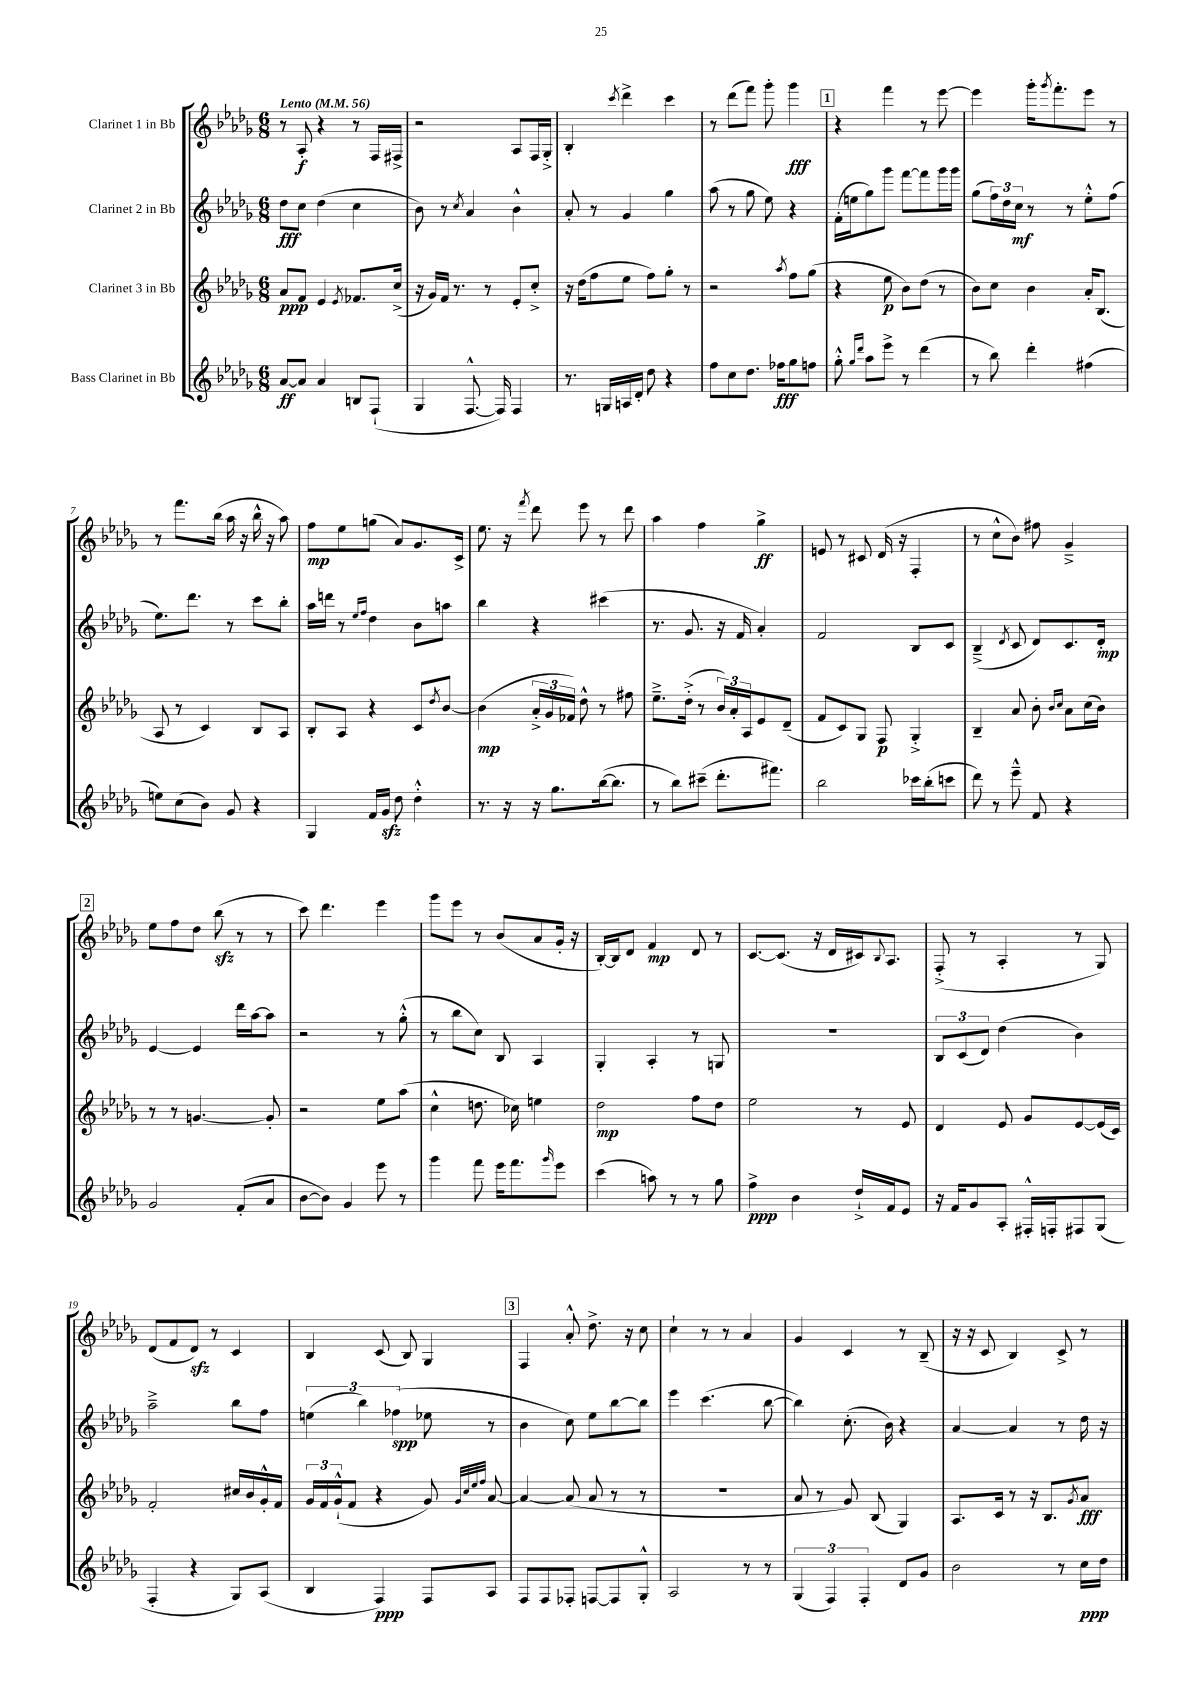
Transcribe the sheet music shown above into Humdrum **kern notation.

**kern	**kern	**kern	**kern
*staff4	*staff3	*staff2	*staff1
*clefG2	*clefG2	*clefG2	*clefG2
*k[b-e-a-d-g-]	*k[b-e-a-d-g-]	*k[b-e-a-d-g-]	*k[b-e-a-d-g-]
*M6/8	*M6/8	*M6/8	*M6/8
*MM56	*MM56	*MM56	*MM56
[8a-	8a-	8dd-	8r
8a-]	8f	8cc	8A-'
4a-	4e-	(4dd-	4r
.	8qe-	.	.
8B	8.f-	4cc	8r
(8F`	.	.	16F
.	(16cc^	.	16F#^
=	=	=	=
4G-	16r	8b-)	2r
.	16g-)	.	.
.	16f	8r	.
.	8.r	.	.
.	.	8qcc	.
[8.F^^	.	4a-	.
.	8r	.	.
16F])	.	.	.
4F	8e-'	4b-^^	8A-
.	8cc'^	.	16F
.	.	.	16G-'^
=	=	=	=
8.r	16r	8a-'	4B-'
.	(16dd-	.	.
.	8ff	8r	.
16G	.	.	.
.	.	.	8qccc
16A	8ee-	4g-	4ddd-^
16d-'	.	.	.
8dd-	8ff)	.	.
4r	8gg-'	4gg-	4ccc
.	8r	.	.
=	=	=	=
8ff	2r	(8aa-	8r
8cc	.	8r	(8ddd-
8.dd-	.	8gg-	8fff)
.	.	8ee-)	8ggg-'
16ff-	.	.	.
.	8qaa-	.	.
8gg-	8ff	4r	4ggg-
8ff	(8gg-	.	.
=	=	=	=
8gg-'^^	4r	(16f'	4r
.	.	16ee	.
16qqgg-	.	.	.
16qqddd-	.	.	.
8aa-	.	8gg-)	.
8eee-^	8ee-	8ggg-	4fff
8r	8b-)	[8fff	.
(4ddd-	(8dd-	8fff]	8r
.	8r	16ggg-	[8eee-
.	.	16ggg-	.
=	=	=	=
8r	8b-)	(8gg-	4eee-]
8bb-)	8cc	24ff)	.
.	.	24dd-	.
.	.	24cc	.
4ddd-'	4b-	8r	16ggg-'
.	.	.	8qggg-
.	.	.	8.fff'
.	.	8r	.
(4ff#	16a-'	8ee-'^^	8eee-
.	(8.B-	.	.
.	.	(8ff	8r
=	=	=	=
8ee)	8A-	8.ee-)	8r
(8cc	8r	.	8.fff
.	.	8.ddd-	.
8b-)	4c)	.	.
.	.	.	(16bb-
8g-	.	8r	16aa-
.	.	.	16r
4r	8B-	8ccc	16bb-^^
.	.	.	16r
.	8A-	8bb-'	8aa-)
=	=	=	=
4G-	8B-'	16aa-	8ff
.	.	16ddd	.
.	8A-	8r	8ee-
.	.	16qqee-	.
.	.	16qqff	.
16f	4r	4dd-	(8gg
16g-	.	.	.
8dd-	.	.	8a-)
4dd-'^^	8c	8b-	8.g-
.	8qdd-	.	.
.	[8b-	8aa	.
.	.	.	16c^
=	=	=	=
8.r	(4b-]	4bb-	8.ee-
16r	.	.	16r
.	.	.	8qfff
16r	24a-'^	4r	8ddd-
.	24g-	.	.
8.gg-	.	.	.
.	24f-)	.	.
.	8dd-^^	.	8eee-
([16bb-	8r	(4ccc#	8r
8.bb-]	.	.	.
.	8ff#	.	8ddd-
=	=	=	=
8r	8.ee-~^	8.r	4aa-
8bb-)	.	.	.
.	(16dd-'^	8.g-	.
(8ccc#~	8r	.	4ff
8.ddd-'	24b-)	16r	.
.	24a-'	.	.
.	.	16f	.
.	24A-	.	.
.	8e-	4a-')	4gg-^
8.fff#)	.	.	.
.	(8d-~	.	.
=	=	=	=
2bb-	8f	2f	8e
.	8c)	.	8r
.	8G-	.	8c#
.	8F	.	(16d-
.	.	.	16r
16ccc-	4G-'^	8B-	4F'
(16bb-'	.	.	.
8ccc	.	8c	.
=	=	=	=
8ddd-)	4B-~	(4B-~^	8r
8r	.	.	8cc^^
.	.	8qd-	.
8eee-~^^	8a-	8c	8b-)
8f	8b-'	8d-)	8ff#
.	16qqb-	.	.
.	16qqcc	.	.
4r	8a-	8.c	4g-~^
.	(16cc	.	.
.	16b-)	16d-'	.
=	=	=	=
2g-	8r	[4e-	8ee-
.	8r	.	8ff
.	[4.g	4e-]	8dd-
.	.	.	(8bb-
(8f'	.	16ddd-	8r
.	.	[16aa-	.
8a-	8g']	8aa-]	8r
=	=	=	=
[8b-	2r	2r	8ccc)
8b-])	.	.	4.ddd-
4g-	.	.	.
8eee-	8ee-	8r	4eee-
8r	(8aa-	(8gg-'^^	.
=	=	=	=
4ggg-	4cc^^	8r	8ggg-
.	.	8bb-	8eee-
8fff	8.dd	8cc)	8r
16eee-	.	8B-	(8b-
8.fff	16cc-)	.	.
.	4ee	4A-	8a-
16qqggg-	.	.	.
8eee-	.	.	16g-'
.	.	.	16r
=	=	=	=
(4ccc	2dd-	4G-'	[16B-')
.	.	.	16B-]
.	.	.	8d-
8aa)	.	4A-'	4f
8r	.	.	.
8r	8ff	8r	8d-
8gg-	8dd-	8G	8r
=	=	=	=
4ff^	2ee-	2.r	[8.c
.	.	.	(8.c]
4b-	.	.	.
.	.	.	16r
.	.	.	16d-
16dd-`^	8r	.	16c#)
.	.	.	8qqB-
16f	.	.	8.A-
8e-	8e-	.	.
=	=	=	=
16r	4d-	12B-	(8F'^
16f	.	.	.
.	.	(12c	.
8g-	.	.	8r
.	.	12d-)	.
8A-'	8e-	(4dd-	4A-'
16F#'^^	8g-	.	.
16F'	.	.	.
8F#	[8e-	4b-)	8r
(8G-	(16e-]	.	8G-)
.	16c)	.	.
=	=	=	=
4F'	2f'	2aa-~^	(8d-
.	.	.	8f
4r	.	.	8d-)
.	.	.	8r
8G-)	16cc#	8bb-	4c
.	16b-	.	.
(8A-	16g-'^^	8ff	.
.	16f	.	.
=	=	=	=
4B-	24g-	(6ee	4B-
.	24f	.	.
.	(24g-`^^	.	.
.	8f	.	.
.	.	6bb-)	.
4F)	4r	.	(8c
.	.	(6ff-	.
.	.	.	8B-)
8F	8g-)	8ee-	4G-
.	32qqg-	.	.
.	32qqcc	.	.
.	32qqee-	.	.
.	32qqff	.	.
8A-	[8a-	8r	.
=	=	=	=
8F	4a-_	4b-	4F
8F	.	.	.
8F-'	(8a-]	8cc)	8a-'^^
[8F	8a-	8ee-	8.dd-^
8F]	8r	[8bb-	.
.	.	.	16r
8G-'^^	8r	8bb-]	8cc
=	=	=	=
2A-	2.r	4eee-	4cc`
.	.	(4.ccc	8r
.	.	.	8r
8r	.	.	4a-
8r	.	[8bb-	.
=	=	=	=
(6G-	8a-	4bb-])	4g-
.	8r	.	.
6F)	.	.	.
.	8g-)	(8.cc'	4c
6F'	.	.	.
.	(8B-	.	.
.	.	16b-)	.
8d-	4G-)	4r	8r
8g-	.	.	(8B-~
=	=	=	=
2b-	8.A-	[4a-	16r
.	.	.	16r
.	.	.	8c
.	16c	.	.
.	8r	4a-]	4B-)
.	16r	.	.
.	8.B-	.	.
8r	.	8r	8c^
.	8qg-	.	.
16cc	8a-	16dd-	8r
16dd-	.	16r	.
==	==	==	==
*-	*-	*-	*-
